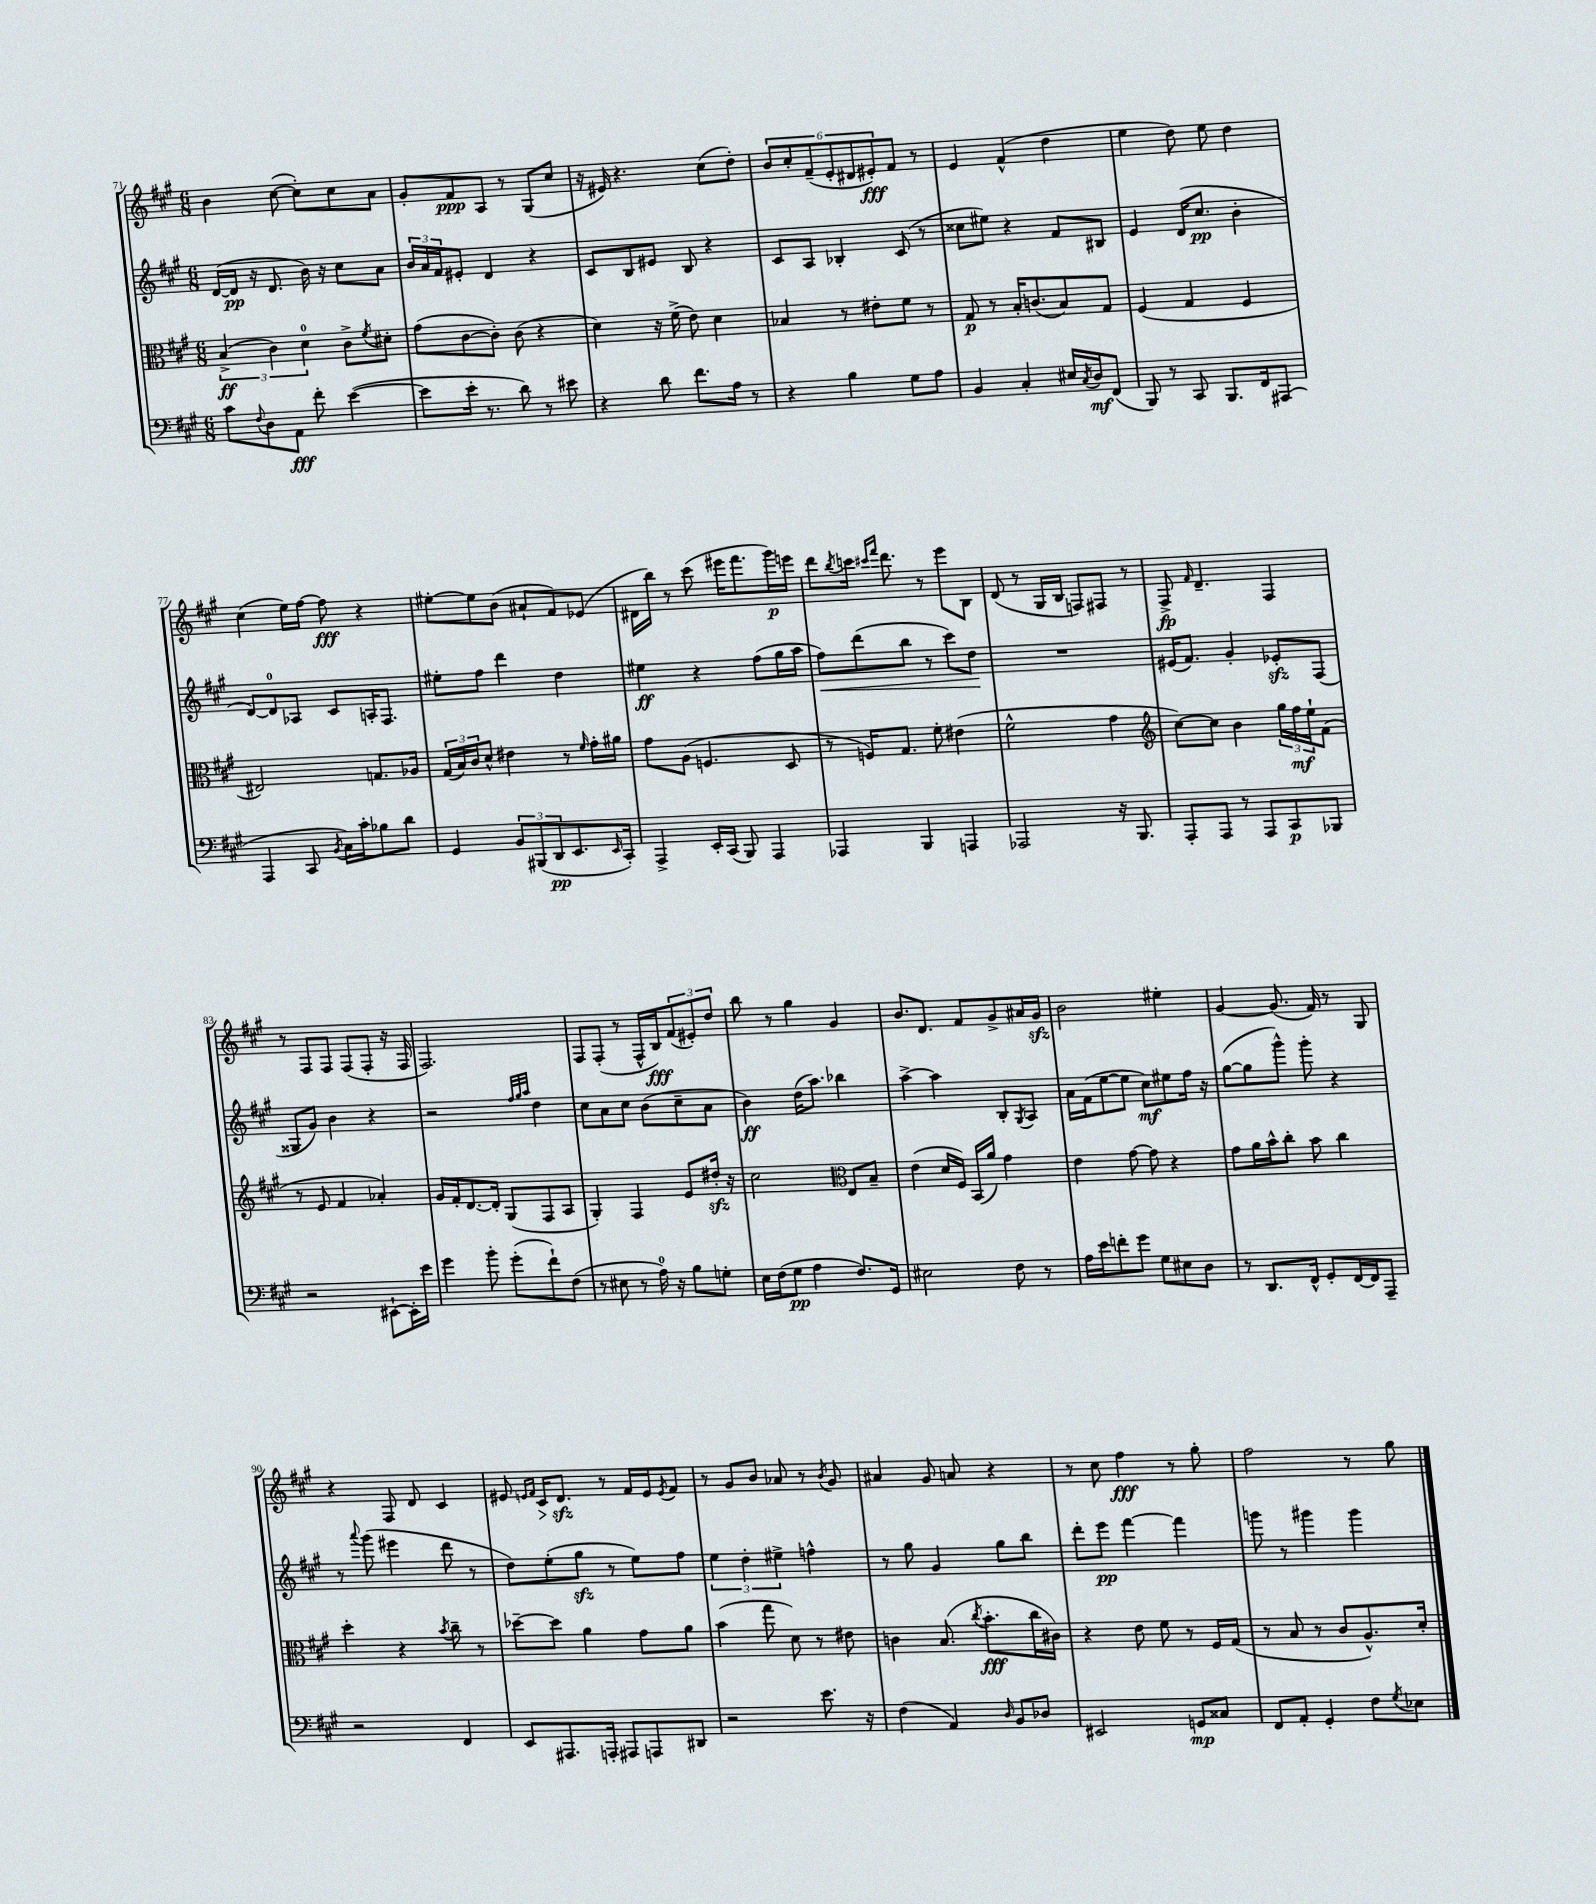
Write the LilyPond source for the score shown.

<<
\new StaffGroup <<
\new Staff = "s0" {
    \clef treble \key a \major \numericTimeSignature \time 6/8
    b'4 cis''8~( cis''8-.) cis''8 a'8 |
    gis'8-. fis'8\ppp a8 r8 gis8( cis''8 |
    r16 eis'16) r4. cis''8( d''8-.) |
    \tuplet 6/4 { b'8 cis''8-. fis'8--( e'8-. dis'8 eis'8-.\fff) } fis'8 r8 |
    e'4 fis'4-^( d''4 |
    e''4 d''8) e''8 d''4 |
    cis''4( e''16) fis''16~ fis''8\fff r4 |
    eis''8~-. eis''8 b'8( ais'8-! fis'8) ees'8( |
    dis'16 b''16) r8 cis'''8( eis'''16 fis'''8. gis'''16\p) e'''16 |
    d'''8 \acciaccatura { b''8 } c'''16 \grace { cis'''16 fis'''16 } d'''8. r8 e'''8 b8 |
    d'8( r8 gis16 b16 f8) fis8 r8 |
    fis8->\fp \grace { fis'16 } d'4.-- fis4 |
    r8 fis8 fis8 fis8( fis8-. r16 fis16 |
    fis2.) |
    fis8 fis8-.( r8 fis16-^ b16\fff) \tuplet 3/2 { fis'8( eis'8-.) d''8 } |
    b''8 r8 gis''4 gis'4 |
    b'8. d'8. fis'8 gis'8-> ais'16 gis'16\sfz |
    b'2 eis''4-. |
    gis'4~ gis'8.( fis'16) r8 gis8 |
    r4 fis8 d'8 cis'4 |
    eis'8 \grace { e'16 fis'16 } cis'16\> d'8.\sfz\! r8 fis'16 e'16 \acciaccatura { e'8 } fis'8 |
    r8 gis'8 b'8 aes'8 r8 \acciaccatura { b'8 } gis'8 |
    ais'4 gis'8 a'8 r4 |
    r8 cis''8 fis''4\fff r8 gis''8-. |
    fis''2 r8 gis''8 \bar "|." |
}
\new Staff = "s1" {
    \clef treble \key a \major \numericTimeSignature \time 6/8
    d'16~( d'16\pp r16 d'8. b'16) r16 cis''8 a'8 |
    \tuplet 3/2 { b'16 a'16 fis'16 } eis'8-. d'4 r4 |
    cis'8 b8 eis'8 b8 r4 |
    cis'8 a8 bes4-. cis'8( r8 |
    cisis''8 eis''8) r4 fis'8 bis8 |
    e'4 d'16( cis''8.\pp b'4-. |
    d'8~) d'8-0 aes8 cis'8 a16-. fis8. |
    eis''8-. fis''8 d'''4 d''4 |
    eis''4\ff r4 fis''8( gis''16 a''16 |
    fis''8\<) d'''8( b''8 r8 cis'''8) d''8\! |
    R2. |
    eis'16( fis'8.) gis'4-. ees'8-.\sfz fis8( |
    gisis8 gis'8) b'4 r4 |
    r2 \grace { fis''32 gis''32 a''32 } d''4 |
    cis''8 a'8 cis''8 b'8( cis''8-- a'8 |
    b'4\ff) d''16( a''8.) bes''4 |
    a''4~-> a''4 b8-. \acciaccatura { gis8 } a8 |
    a'16 fis'16( e''8~ e''8 cis''8\mf) eis''8 fis''16 r16 |
    gis''8~( gis''8 gis'''8-^) gis'''8-. r4 |
    r8 \appoggiatura { a'''8 } gis'''8( eis'''4 d'''8 r8 |
    d''8) e''8-.( gis''8\sfz r8 e''8) fis''8 |
    \tuplet 3/2 { e''4 d''4-. eis''4-> } f''4-^ |
    r8 gis''8 gis'4 gis''8 b''8 |
    d'''8-. e'''8\pp fis'''4~ fis'''4 |
    g'''8 r8 gis'''4 gis'''4 \bar "|." |
}
\new Staff = "s2" {
    \clef alto \key a \major \numericTimeSignature \time 6/8
    \tuplet 3/2 { b4->\ff( cis'4) d'4-0 } cis'8-> \acciaccatura { fis'8 } dis'8-. |
    gis'8( cis'8~ cis'8-.) cis'8( r4 |
    d'4) r16 fis'16->( e'8) d'4 |
    bes4 r8 eis'8-. fis'8 r8 |
    gis8\p r8 b16-. c'8.( b8) gis8 |
    fis4( gis4 fis4 |
    eis2) g8. aes16 |
    \tuplet 3/2 { gis16( b16) cis'16 } d'8-^ eis'4 r8 \grace { fis'16 } gis'16-. ais'16 |
    gis'8 a8( f4. d8 |
    r8 f16) gis8. fis'8-. eis'4( |
    fis'2-^ gis'4 |
    \clef treble cis''8~) cis''8 b'4 \tuplet 3/2 { gis''16 fis''16\mf e''16-! } fis'8( |
    r8 e'8 fis'4 aes'4-.) |
    gis'16 fis'16-. d'8.~ d'16-. gis8( fis8 a8 |
    gis4-.) fis4 e'8 dis''16-.\sfz r16 |
    cis''2 \clef alto e8 b8-- |
    e'4( d'16 fis16) b,16( a'16) gis'4 |
    e'4 gis'8~ gis'8 r4 |
    gis'8 a'16 b'16-^ cis''8-. b'8 cis''4 |
    d''4-. r4 \acciaccatura { b'8 } cis''8-- r8 |
    des''8~-- des''8 a'4 gis'8 a'8 |
    b'4( gis''8 d'8) r8 eis'8 |
    c'4 b8.( \acciaccatura { cis''8 } b'8.-.\fff cis''16 cis'16) |
    r4 e'8 fis'8 r8 fis16 gis16( |
    r8 b8 r8 cis'8 a8.-^) d'16-. \bar "|." |
}
\new Staff = "s3" {
    \clef bass \key a \major \numericTimeSignature \time 6/8
    cis'8 \appoggiatura { fis8 } d8 a,8\fff fis'8-. e'4~( |
    e'8 e'16-. r8. d'8) r8 eis'8 |
    r4 d'8 fis'8. a16 r8 |
    r4 b4 gis8 a8 |
    b,4 cis4-. eis16 \acciaccatura { cis8 } d16\mf fis,8( |
    b,,8) r8 cis,8 b,,8. fis,16 ais,,8( |
    a,,4 cis,8 \acciaccatura { b,8 } cis16) cis'16-. bes8 d'8 |
    gis,4 \tuplet 3/2 { b,8 bis,,8( d,8\pp } e,8. \grace { e,16 } cis,16-.) |
    a,,4-> e,16-. cis,16( b,,8) a,,4 |
    aes,,4 b,,4 a,,4 |
    aes,,2 r16 b,,8. |
    a,,8-. a,,8 r8 a,,8 cis,8\p bes,,8 |
    r2 eis,8~-! eis,16-. e'16 |
    gis'4 b'8-. gis'8-.( fis'8-!) fis8( |
    r8 eis8 r8 a16-0) r16 b8 g8-. |
    e16 fis16( gis8\pp a4 fis8.) gis,16 |
    eis2 fis8 r8 |
    a16 e'16 f'8-. gis'8 gis8 eis8 d8 |
    r8 d,8. fis,16-^ gis,8-. fis,16~ fis,16 a,,8-- |
    r2 fis,4 |
    e,8 ais,,8. a,,16-. ais,,8 a,,8 dis,8 |
    r2 e'8. r16 |
    fis4( a,4) \grace { d16 } b,8 des8 |
    eis,2 g,8\mp cisis8 |
    fis,8 a,8-. gis,4-. fis8 \acciaccatura { gis8 } ees8 \bar "|." |
}
>>
>>
\layout { \context { \Score currentBarNumber = #71 } }
